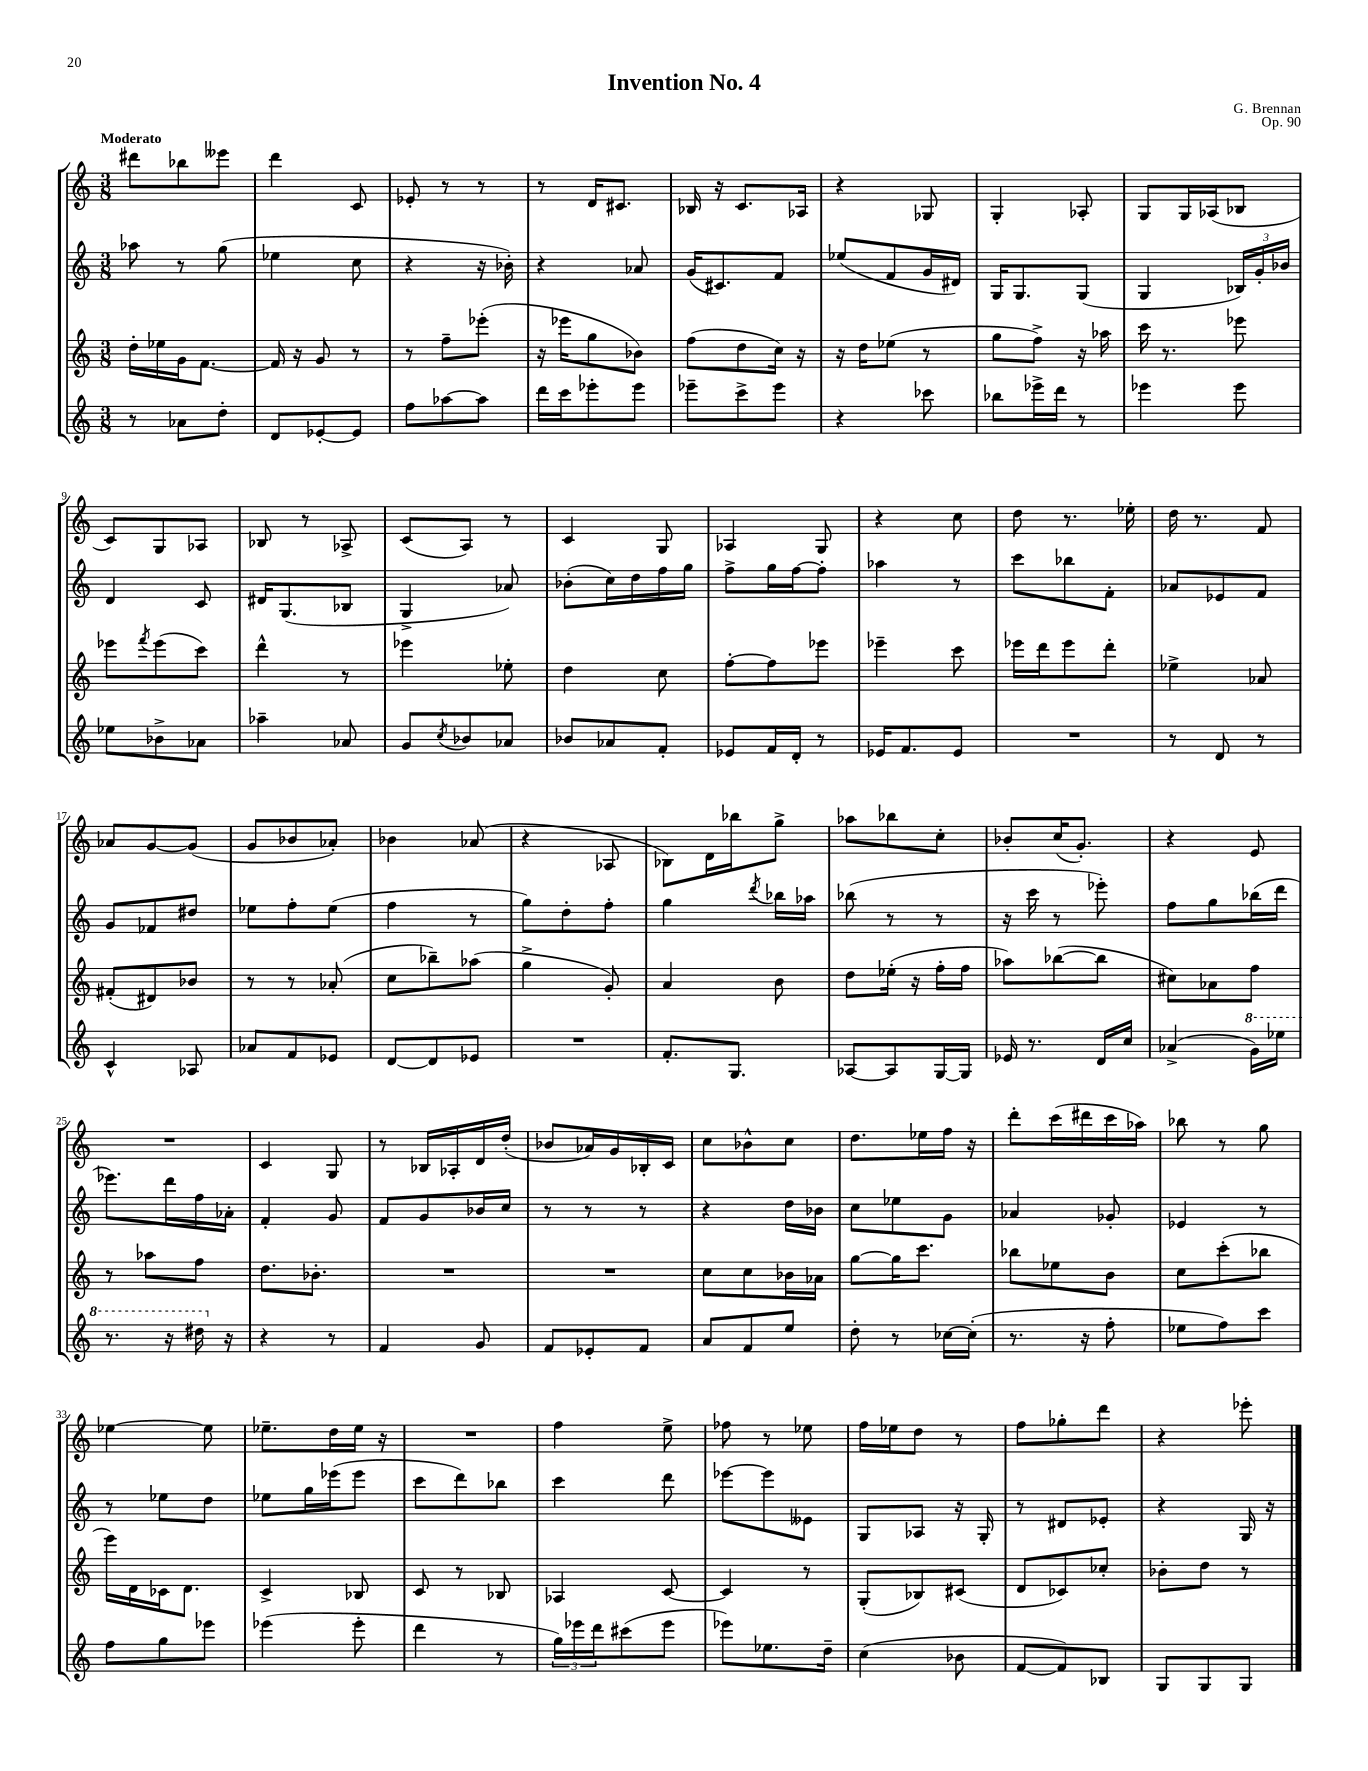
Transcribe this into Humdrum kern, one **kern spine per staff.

**kern	**kern	**kern	**kern
*staff4	*staff3	*staff2	*staff1
*clefG2	*clefG2	*clefG2	*clefG2
*k[]	*k[]	*k[]	*k[]
*M3/8	*M3/8	*M3/8	*M3/8
8r	16dd'	8aa-	8ddd#
.	16ee-	.	.
8a-	16g	8r	8bb-
.	[8.f	.	.
8dd'	.	(8gg	8eee--
=	=	=	=
8d	16f]	4ee-	4ddd
.	16r	.	.
[8e-'	8g	.	.
8e-]	8r	8cc	8c
=	=	=	=
8ff	8r	4r	8e-'
[8aa-	8ff~	.	8r
8aa-]	(8eee-'	16r	8r
.	.	16b-')	.
=	=	=	=
16ddd	16r	4r	8r
16ccc	16eee-	.	.
8eee-'	8gg	.	16d
.	.	.	8.c#
8eee-	8b-)	8a-	.
=	=	=	=
8eee-~	(8ff	(16g	16B-
.	.	8.c#)	16r
8ccc^	8dd	.	8.c
8eee-	16cc)	8f	.
.	16r	.	16A-
=	=	=	=
4r	16r	(8ee-	4r
.	16dd	.	.
.	(8ee-	8f	.
8ccc-	8r	16g	8G-
.	.	16d#)	.
=	=	=	=
8bb-	8gg	16G	4G'
.	.	8.G	.
16eee-^	8ff^)	.	.
16ddd	.	.	.
8r	16r	(8G	8A-'
.	16aa-	.	.
=	=	=	=
4eee-	16ccc	4G	8G
.	8.r	.	.
.	.	.	16G
.	.	.	(16A-
8eee-	8eee-	24B-)	8B-
.	.	24g'	.
.	.	24b-	.
=	=	=	=
8ee-	8eee-	4d	8c)
.	8qfff	.	.
8b-^	(8eee-	.	8G
8a-	8ccc)	8c	8A-
=	=	=	=
4aa-~	4ddd^^	16d#	8B-
.	.	(8.G	.
.	.	.	8r
8a-	8r	8B-	8A-^
=	=	=	=
8g	4eee-	4G^	(8c
8qcc	.	.	.
8b-	.	.	8A)
8a-	8ee-'	8a-)	8r
=	=	=	=
8b-	4dd	(8b-'	4c
8a-	.	16cc)	.
.	.	16dd	.
8f'	8cc	16ff	8G
.	.	16gg	.
=	=	=	=
8e-	[8ff'	8ff^	4A-
16f	8ff]	16gg	.
16d'	.	[16ff	.
8r	8eee-	8ff']	8G
=	=	=	=
16e-	4eee-~	4aa-	4r
8.f	.	.	.
8e-	8ccc	8r	8cc
=	=	=	=
4.r	16eee-	8ccc	8dd
.	16ddd	.	.
.	8eee-	8bb-	8.r
.	8ddd'	8f'	.
.	.	.	16ee-'
=	=	=	=
8r	4ee-^	8a-	16dd
.	.	.	8.r
8d	.	8e-	.
8r	8a-	8f	8f
=	=	=	=
4c^^	(8f#'	8g	8a-
.	8d#)	8f-	[8g
8A-	8b-	8dd#	(8g]
=	=	=	=
8a-	8r	8ee-	8g
8f	8r	8ff'	8b-
8e-	(8a-'	(8ee-	8a-')
=	=	=	=
[8d	8cc	4ff	4b-
8d]	8bb-~)	.	.
8e-	(8aa-	8r	(8a-
=	=	=	=
4.r	4gg^	8gg)	4r
.	.	8dd'	.
.	8g')	8ff'	8A-
=	=	=	=
8.f'	4a	4gg	8B-)
.	.	.	16d
8.G	.	.	16bb-
.	.	8qddd	.
.	8b	16bb-	8gg^
.	.	16aa-	.
=	=	=	=
[8A-	8dd	(8bb-	8aa-
8A-]	(16ee-'	8r	8bb-
.	16r	.	.
[16G	16ff'	8r	8cc'
16G]	16ff	.	.
=	=	=	=
16e-	8aa-)	16r	8b-'
8.r	.	16ccc	.
.	([8bb-	8r	(16cc
.	.	.	8.g')
16d	8bb-]	8eee-')	.
16cc	.	.	.
=	=	=	=
(4a-^	8cc#)	8ff	4r
.	8a-	8gg	.
16gg)	8ff	(16bb-	8e
16eee-	.	16ddd	.
=	=	=	=
8.r	8r	8.eee-)	4.r
.	8aa-	.	.
16r	.	16ddd	.
16ddd#	8ff	16ff	.
16r	.	16a-'	.
=	=	=	=
4r	8.dd	4f'	4c
.	8.b-'	.	.
8r	.	8g	8G
=	=	=	=
4f	4.r	8f	8r
.	.	8g	16B-
.	.	.	16A-'
8g	.	16b-	16d
.	.	16cc	(16dd'
=	=	=	=
8f	4.r	8r	8b-
8e-'	.	8r	16a-)
.	.	.	16g
8f	.	8r	16B-'
.	.	.	16c
=	=	=	=
8a	8cc	4r	8cc
8f	8cc	.	8b-^^
8ee	16b-	16dd	8cc
.	16a-	16b-	.
=	=	=	=
8dd'	[8gg	8cc	8.dd
8r	16gg]	8ee-	.
.	8.ccc	.	16ee-
[16cc-	.	8g	16ff
(16cc-']	.	.	16r
=	=	=	=
8.r	8bb-	4a-	8ddd'
.	8ee-	.	(16ccc
16r	.	.	16ddd#
8ff'	8b	8g-'	16ccc
.	.	.	16aa-)
=	=	=	=
8ee-	8cc	4e-	8bb-
8ff)	(8ccc'	.	8r
8ccc	8bb-	8r	8gg
=	=	=	=
8ff	16eee)	8r	[4ee-
.	16d	.	.
8gg	16c-	8ee-	.
.	8.d	.	.
8eee-	.	8dd	8ee-]
=	=	=	=
(4eee-	4c^	8ee-	8.ee-~
.	.	16gg	.
.	.	(16eee-	16dd
8eee-'	8B-	8eee-	16ee-
.	.	.	16r
=	=	=	=
4ddd	8c	8ccc	4.r
.	8r	8ddd)	.
8r	8B-	8bb-	.
=	=	=	=
24gg)	4A-	4ccc	4ff
24eee-	.	.	.
24ddd	.	.	.
(8ccc#	.	.	.
8eee-	[8c	8ddd	8ee^
=	=	=	=
8eee-)	4c]	[8eee-	8ff-
8.ee-	.	8eee-]	8r
.	8r	8e--	8ee-
16dd~	.	.	.
=	=	=	=
(4cc	(8G'	8G	16ff
.	.	.	16ee-
.	8B-)	8A-	8dd
8b-	(8c#	16r	8r
.	.	16G'	.
=	=	=	=
[8f	8d	8r	8ff
8f])	8c-)	8d#	8gg-'
8B-	8cc-'	8e-'	8ddd
=	=	=	=
8G	8b-'	4r	4r
8G	8dd	.	.
8G	8r	16G	8eee-'
.	.	16r	.
==	==	==	==
*-	*-	*-	*-
